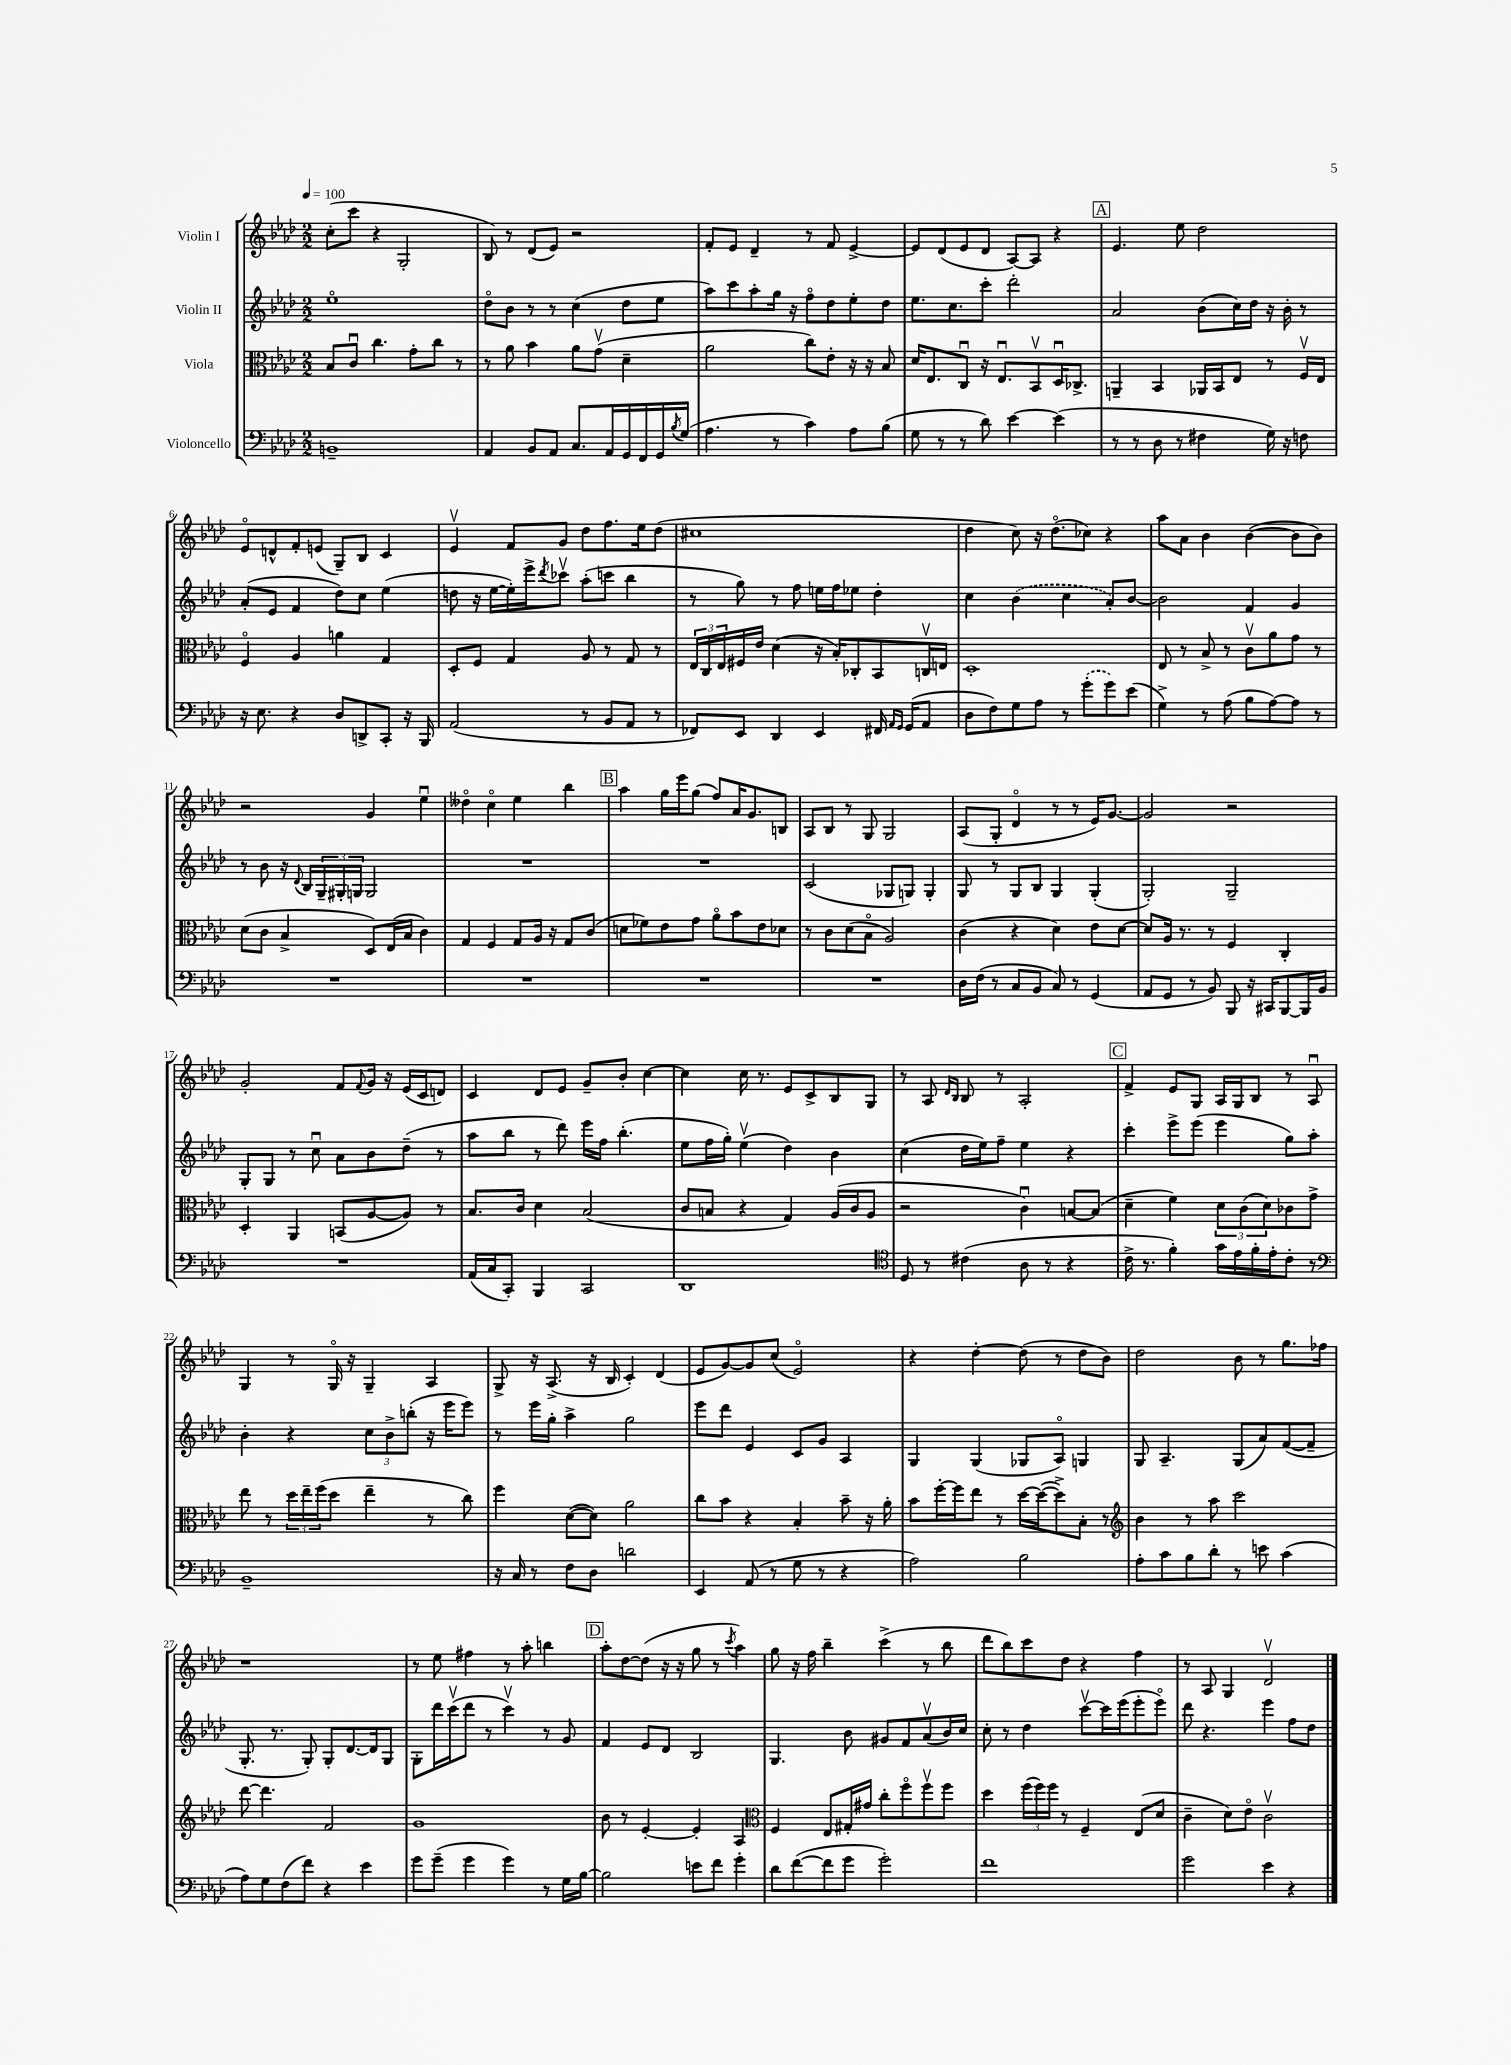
<<
\new StaffGroup <<
\new Staff = "s0" \with { instrumentName = "Violin I" } {
    \clef treble \key aes \major \numericTimeSignature \time 2/2 \tempo 4 = 100
    c''8-.( c'''8 r4 g2-. |
    bes8) r8 des'8( ees'8) r2 |
    f'8-. ees'8 des'4-- r8 f'8 ees'4~-> |
    ees'8 des'8( ees'8 des'8 aes8~) aes8 r4 |
    \mark \markup { \box "A" } ees'4. ees''8 des''2 |
    ees'8\flageolet d'8-^ f'8-. e'8( g8--) bes8 c'4 |
    ees'4\upbow f'8 g'8 des''8 f''8. ees''16 des''8( |
    cis''1 |
    des''4 c''8) r16 des''8.\flageolet( ces''8) r4 |
    aes''8 aes'8 bes'4 bes'4~( bes'8 bes'8) |
    r2 g'4 ees''4\downbow |
    deses''4\flageolet c''4\flageolet ees''4 bes''4 |
    \mark \markup { \box "B" } aes''4 g''16 ees'''16 g''8( f''8) aes'16 g'8. b8 |
    aes8 bes8 r8 g8 g2 |
    aes8( g8-. des'4\flageolet r8 r8 ees'16) g'8.~ |
    g'2 r2 |
    g'2-. f'8 \appoggiatura { f'8 } g'16 r16 ees'16( c'16 d'8) |
    c'4 des'8 ees'8 g'8-- bes'8-. c''4~ |
    c''4 c''16 r8. ees'8 c'8-> bes8 g8 |
    r8 aes8 \grace { des'16 bes16 } bes8 r8 aes2-. |
    \mark \markup { \box "C" } f'4-> ees'8 g8 aes16 g16 bes8 r8 aes8\downbow |
    g4 r8 g16\flageolet r16 g4-- aes4 |
    g8-> r16 aes8.->( r16 bes16 c'4-.) des'4( |
    ees'8 g'8~) g'8 c''8( ees'2\flageolet) |
    r4 des''4~-. des''8( r8 des''8 bes'8) |
    des''2 bes'8 r8 g''8. fes''16 |
    r1 |
    r8 ees''8 fis''4 r8 aes''8-. b''4 |
    \mark \markup { \box "D" } aes''8-. des''8~ des''8( r16 r16 g''8 r8 \acciaccatura { c'''8 } aes''4) |
    g''8 r16 f''16 bes''4-- c'''4->( r8 bes''8 |
    des'''8 bes''8) c'''8 des''8 r4 f''4 |
    r8 aes8 g4 des'2\upbow \bar "|." |
}
\new Staff = "s1" \with { instrumentName = "Violin II" } {
    \clef treble \key aes \major \numericTimeSignature \time 2/2
    ees''1\flageolet |
    des''8\flageolet bes'8 r8 r8 c''4( des''8 ees''8 |
    aes''8) c'''8 aes''8-. g''16 r16 f''8\flageolet des''8 ees''8-. des''8 |
    ees''8. c''8. c'''8-. des'''2-. |
    \mark \markup { \box "A" } aes'2 bes'8( c''16) des''16 r16 bes'16-. r8 |
    aes'8-.( ees'8 f'4 des''8) c''8 ees''4( |
    d''8 r16 ees''16~ ees''16-.) ees'''16-> \acciaccatura { des'''8 } ces'''8\upbow aes''8-.( c'''8 bes''4 |
    r8 g''8) r8 f''8 e''16 f''16 ees''8 des''4-. |
    c''4 \once \slurDashed bes'4( c''4 aes'8-.) bes'8~ |
    bes'2 f'4 g'4 |
    r8 bes'8 r16 \appoggiatura { des'8 } bes16 \tuplet 3/2 { g16-- gis16-. g16 } g2 |
    R1 |
    \mark \markup { \box "B" } R1 |
    c'2( ges8 g8) g4-. |
    g8 r8 g8 bes8 g4 g4-.( |
    g2-.) g2-- |
    g8-. g8 r8 c''8\downbow aes'8 bes'8 des''8--( r8 |
    aes''8 bes''8 r8 des'''8) ees'''16 f''16 bes''4.-.( |
    ees''8 f''16 g''16-.) ees''4\upbow( des''4) bes'4 |
    c''4( des''16 ees''16) f''8-- ees''4 r4 |
    \mark \markup { \box "C" } c'''4-. ees'''8-> ees'''8( ees'''4 g''8) aes''8-. |
    bes'4-. r4 \tuplet 3/2 { c''8 bes'8-> b''8-.( } r16 ees'''16 ees'''8) |
    r8 ees'''16 g''16-. aes''4-> g''2 |
    ees'''8 des'''8 ees'4 c'8 g'8 aes4 |
    g4 g4( ges8 aes8\flageolet) g4 |
    g8 aes4.-- g8( aes'8) f'8~( f'8-- |
    g8.-. r8. g8-.) g8-. des'8.~ des'16 g8 |
    g8-. des'''16 c'''16\upbow( des'''8 r8 c'''4\upbow) r8 g'8 |
    \mark \markup { \box "D" } f'4 ees'8 des'8 bes2 |
    g4. bes'8 gis'8 f'8 aes'8\upbow( bes'16) c''16 |
    c''8-. r8 des''4 c'''8~\upbow c'''16 ees'''16( ees'''8-. ees'''8\flageolet) |
    des'''8 r4. ees'''4 f''8 des''8 \bar "|." |
}
\new Staff = "s2" \with { instrumentName = "Viola" } {
    \clef alto \key aes \major \numericTimeSignature \time 2/2
    bes8 c'8\downbow c''4. g'8-. c''8 r8 |
    r8 aes'8 bes'4 aes'8 g'8\upbow( des'4-- |
    aes'2 c''8) ees'8-. r16 r16 bes8 |
    des'16 ees8. c8\downbow r16 ees8.\downbow bes,8\upbow des16\downbow ces8.-> |
    \mark \markup { \box "A" } a,4-- bes,4 aes,16 bes,16 ees8 r8 f16\upbow ees16 |
    f4\flageolet aes4 a'4 g4 |
    des8-. f8 g4 aes8 r8 g8 r8 |
    \tuplet 3/2 { ees16 c16 ees16 } fis16 ees'16 des'4( r16 bes16-.) ces8-. bes,8 c16\upbow e16 |
    des1-. |
    ees8 r8 bes8-> r8 c'8\upbow aes'8 g'8 r8 |
    des'8( c'8 bes4-> des8) ees16( bes16 c'4) |
    g4 f4 g8 aes16 r16 g8 c'8( |
    \mark \markup { \box "B" } d'8 fes'8) ees'8 g'8 aes'8\flageolet bes'8 ees'8 des'8 |
    r8 c'8 des'8( bes8\flageolet aes2) |
    c'4( r4 des'4) ees'8 des'8~ |
    des'8 aes16 r8. r8 f4 c4-. |
    des4-. aes,4 b,8( aes8~ aes8) r8 |
    bes8. c'16 des'4 bes2( |
    c'8 b8 r4 g4) aes16( c'16 aes8 |
    r2 c'4\downbow) b8~ b8( |
    \mark \markup { \box "C" } des'4-- f'4) \tuplet 3/2 { des'8 c'8( des'8) } ces'8 g'8-> |
    ees''8 r8 \tuplet 3/2 { des''16 ees''16-- f''16( } des''8 ees''4-- r8 c''8) |
    f''4 des'8~( des'8) aes'2 |
    c''8 bes'8 r4 bes4-. bes'8-- r16 aes'16-. |
    bes'8 f''16~-. f''16 ees''8 r8 des''16~ des''16~( des''8->) bes8-. r8 |
    \clef treble bes'4 r8 aes''8 c'''2 |
    des'''8~ des'''4. f'2 |
    g'1 |
    \mark \markup { \box "D" } bes'8 r8 ees'4~-. ees'4-. aes4 |
    \clef alto f4 ees8 gis16-. gis'16 c''8-. f''8\flageolet f''8\upbow f''8 |
    des''4 \tuplet 3/2 { f''16( f''16) f''16 } r8 f4-- ees8( des'8 |
    c'4-- des'8) ees'8\flageolet c'2\upbow \bar "|." |
}
\new Staff = "s3" \with { instrumentName = "Violoncello" } {
    \clef bass \key aes \major \numericTimeSignature \time 2/2
    b,1-- |
    aes,4 bes,8 aes,8 c8. aes,16 g,16 f,16 g,16 \acciaccatura { bes8 } g16( |
    aes4. r8 c'4) aes8 bes8( |
    g8 r8 r8 des'8) ees'4~ ees'4( |
    \mark \markup { \box "A" } r8 r8 des8 r8 fis4 g16) r16 f8 |
    r16 ees8. r4 des8 d,8-> c,8-. r16 bes,,16 |
    aes,2( r8 bes,8 aes,8 r8 |
    fes,8) ees,8 des,4 ees,4 fis,16 \grace { aes,16 g,16 } g,16( aes,8 |
    des8 f8) g8 aes8 r8 \once \slurDashed g'8-.( g'8) ees'8( |
    g4->) r8 aes8( bes8 aes8~) aes8 r8 |
    R1 |
    R1 |
    \mark \markup { \box "B" } R1 |
    R1 |
    des16 f16( r8 c8 bes,8 c8) r8 g,4( |
    aes,8 g,8 r8 bes,8) bes,,8 r16 cis,16 bes,,8~ bes,,16 bes,16 |
    R1 |
    aes,16( c16 c,8-.) bes,,4 c,2 |
    des,1 |
    \clef tenor des8 r8 cis'4( aes8 r8 r4 |
    \mark \markup { \box "C" } c'16-> r8. f'4-.) g'16 ees'16 f'16-. ees'16-. c'8-. r8 |
    \clef bass bes,1-- |
    r16 c16 r8 f8 des8 d'2 |
    ees,4 aes,8( r8 g8 r8 r4 |
    aes2) bes2 |
    aes8-. c'8 bes8 des'8-. r8 e'8 c'4( |
    aes8) g8 f8( f'8) r4 ees'4 |
    g'8 g'8--( g'4 g'4) r8 g16 bes16~ |
    \mark \markup { \box "D" } bes2 e'8 f'8 g'4-. |
    des'8 f'8~( f'8 g'8 g'2-.) |
    f'1 |
    g'2 ees'4 r4 \bar "|." |
}
>>
>>
